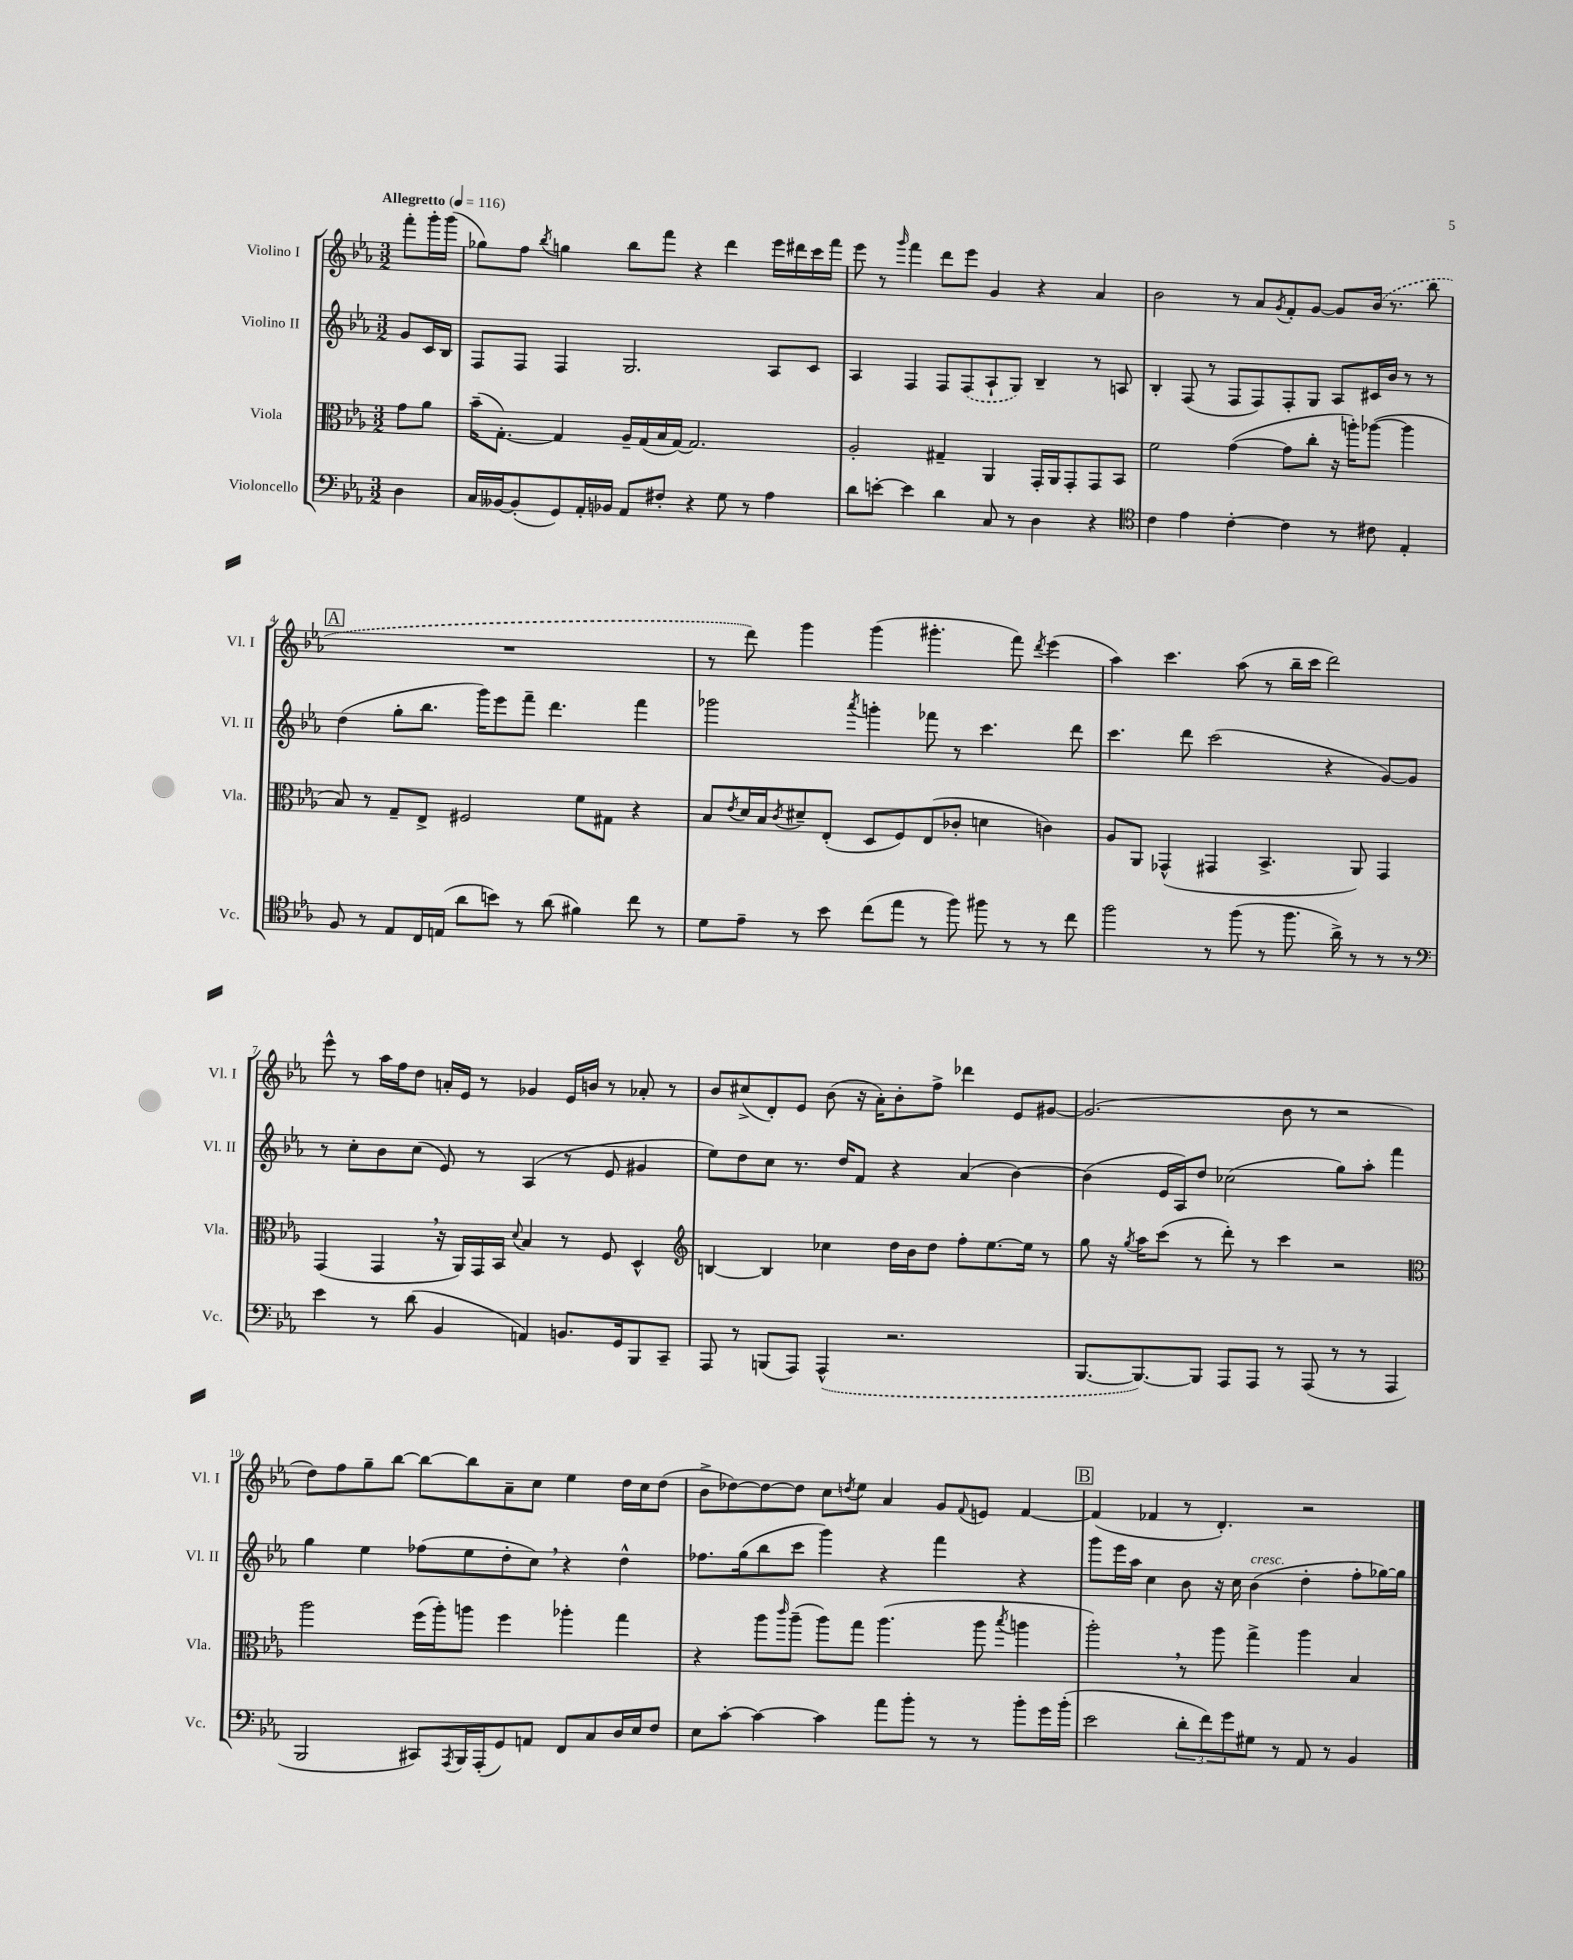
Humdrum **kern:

**kern	**kern	**kern	**kern
*staff4	*staff3	*staff2	*staff1
*clefF4	*clefC3	*clefG2	*clefG2
*k[b-e-a-]	*k[b-e-a-]	*k[b-e-a-]	*k[b-e-a-]
*M3/2	*M3/2	*M3/2	*M3/2
*MM116	*MM116	*MM116	*MM116
4D	8g	8g	8fff'
.	8a-	16c	16ggg'
.	.	16B-	(16ggg
=	=	=	=
16C	(16b-~	8F	8gg-)
[16BB--	[8.G')	.	.
(8BB--']	.	8F	8ff
.	.	.	8qbb-
8GG)	4G]	4F	4gg
16AA-'	.	.	.
16BB-	.	.	.
8AA-	16A-~	2.G	8bb-
.	(16G	.	.
8F#'	16B-	.	8fff
.	[16G)	.	.
4r	2.G]	.	4r
8G	.	.	4ddd
8r	.	.	.
4A-	.	8A-	16eee-
.	.	.	16ddd#
.	.	8c	16ccc
.	.	.	16fff
=	=	=	=
8d	2A-'	4A-	8eee-
[8e'	.	.	8r
.	.	.	16qqggg
4e]	.	4F	4fff
4d	4G#~	8F	8ddd
.	.	(8F	8eee-
8C	4AA-	8A-`	4g
8r	.	8G)	.
4D	16GG'	4B-~	4r
.	16AA-	.	.
.	8GG'	.	.
4r	8GG	8r	4a-
.	8BB-	8A	.
=	=	=	=
*clefC4	*	*	*
4c	2f	4B-'	2b-
4e-	.	(8F	.
.	.	8r	.
[4c'	([4g	8F	8r
.	.	8F)	8a-
.	.	.	8qg
4c]	8g]	8F'	8f'
.	8cc'	8G	[8g
8r	16r	8A-	8g]
.	16aa')	.	.
8c#	([8aa-	16c#	(16b-
.	.	16b-	8.r
4E-'	4aa-]	8r	.
.	.	8r	8bb-
=	=	=	=
8F	8B-)	(4dd	1.r
8r	8r	.	.
8E-	8G~	8gg'	.
16C	8E-^	8.bb-	.
(16E	.	.	.
8a-	2F#	.	.
.	.	16ggg)	.
8b)	.	8eee-	.
8r	.	8fff~	.
(8a-	.	4.ddd	.
4f#)	8f	.	.
.	8G#	.	.
8cc	4r	4fff	.
8r	.	.	.
=	=	=	=
8d	8B-	2ggg-	8r
.	8qe-	.	.
8e-~	16d	.	8ddd)
.	16B-	.	.
.	8qc	.	.
8r	8d#~	.	4ggg
8b-	(8E-'	.	.
.	.	8qaaa-	.
(8cc	8D	4ggg'	(4ggg
8ee-	8F)	.	.
8r	(8E-	8fff-	4.ggg#'
8ff)	8c-'	8r	.
8ff#	4d	4.ccc	.
8r	.	.	8fff)
.	.	.	8qddd
8r	4c)	.	(4eee-
8cc	.	8ddd	.
=	=	=	=
2ff	8A-	4.ccc	4aa-)
.	8AA-	.	.
.	(4GG-^^	.	4.ccc
.	.	8ddd	.
8r	4GG#	(2ccc	.
(8ff	.	.	(8aa-
8r	4.BB-^	.	8r
8.ff	.	.	16bb-~
.	.	.	16ccc
.	.	4r	2ddd)
16a-^)	.	.	.
8r	8AA-)	.	.
8r	4GG#	[8g)	.
8r	.	8g]	.
=	=	=	=
*clefF4	*	*	*
4e-	(4GG	8r	8eee-^^
.	.	8cc'	8r
8r	4GG	8b-	16aa-
.	.	.	16ff
(8d	.	(8cc	8dd
4BB-	16r	8e-)	16a'
.	16AA-)	.	16e-
.	16GG	8r	8r
.	16BB-	.	.
.	8qqd	.	.
4AA)	4B-	(4A-	4g-
8.BB	8r	8r	16e-
.	.	.	16b
.	8F	8e-	8r
16GG	.	.	.
8BBB-	4D^^	4g#	8a-'
8CC~	.	.	8r
=	=	=	=
*	*clefG2	*	*
8AAA-	[4B	8ee-)	8b-
8r	.	8dd	(8cc#^
(8BBB	4B]	8cc	8d')
8AAA-)	.	8.r	8e-
(4AAA-^^	4cc-	.	(8b-
.	.	16dd	.
.	.	8f	16r
.	.	.	16a-')
2.r	16dd	4r	8b-'
.	16b-	.	.
.	8dd	.	8ff^
.	8ff'	(4a-	4ddd-
.	[8.ee-	.	.
.	.	[4b-)	8e-
.	16ee-]	.	.
.	8r	.	[8g#
=	=	=	=
[8.BBB-	8gg	(4b-]	(2.g#]
.	16r	.	.
.	8qgg	.	.
8.BBB-_)	16aa-	.	.
.	(8ccc	16e-	.
.	.	16A-)	.
8BBB-]	8r	8dd	.
8AAA-	8ddd')	(2cc-	.
8AAA-	8r	.	.
8r	4ccc	.	8b-
(8AAA-	.	.	8r
8r	2r	8gg)	2r
8r	.	8aa-'	.
4AAA-	.	4fff	.
=	=	=	=
*	*clefC3	*	*
2BBB-	2aa-	4gg	8dd)
.	.	.	8ff
.	.	4ee-	8gg~
.	.	.	[8bb-
8CC#)	(16ff	(8ff-	8bb-_
.	16aa-')	.	.
8qAAA-	.	.	.
16BBB-	8aa	8ee-	8bb-]
(16AAA-'	.	.	.
8GG)	4ff	8dd'	8a-~
8AA	.	8cc)	8cc
8FF	4aa-'	4r	4ee-
8C	.	.	.
16D	4gg	4dd^^	16dd
16E-	.	.	16cc
8F	.	.	(8dd
=	=	=	=
8E-	4r	8.ff-	8b-^
[8c'	.	.	[8dd-)
.	.	(16gg	.
4c_	8aa-	8bb-	8dd-_
.	16qqccc	.	.
.	(8aa-~	8ccc	8dd-]
4c]	8aa-)	4ggg)	8cc
.	.	.	8qdd
.	8gg	.	8ee-
8a-	(4.aa-	4r	4a-
8b-'	.	.	.
8r	.	4fff	8g
.	.	.	8qqf
8r	8aa-	.	8e
.	8qbb-	.	.
8b-'	4aa	4r	[4f
16g	.	.	.
(16b-'	.	.	.
=	=	=	=
2e-	2aa-')	8ggg	(4f]
.	.	16eee-	.
.	.	16aa-	.
.	.	4cc	4f-
12d'	8r	8b-	8r
12f)	.	.	.
.	8aa-	16r	4.d')
12g	.	.	.
.	.	16cc	.
8G#	4gg^	(4b-	.
8r	.	.	.
8AA-	4aa-	4dd'	2r
8r	.	.	.
4BB-	4B-	8ff'	.
.	.	[16gg-)	.
.	.	16gg-]	.
==	==	==	==
*-	*-	*-	*-
